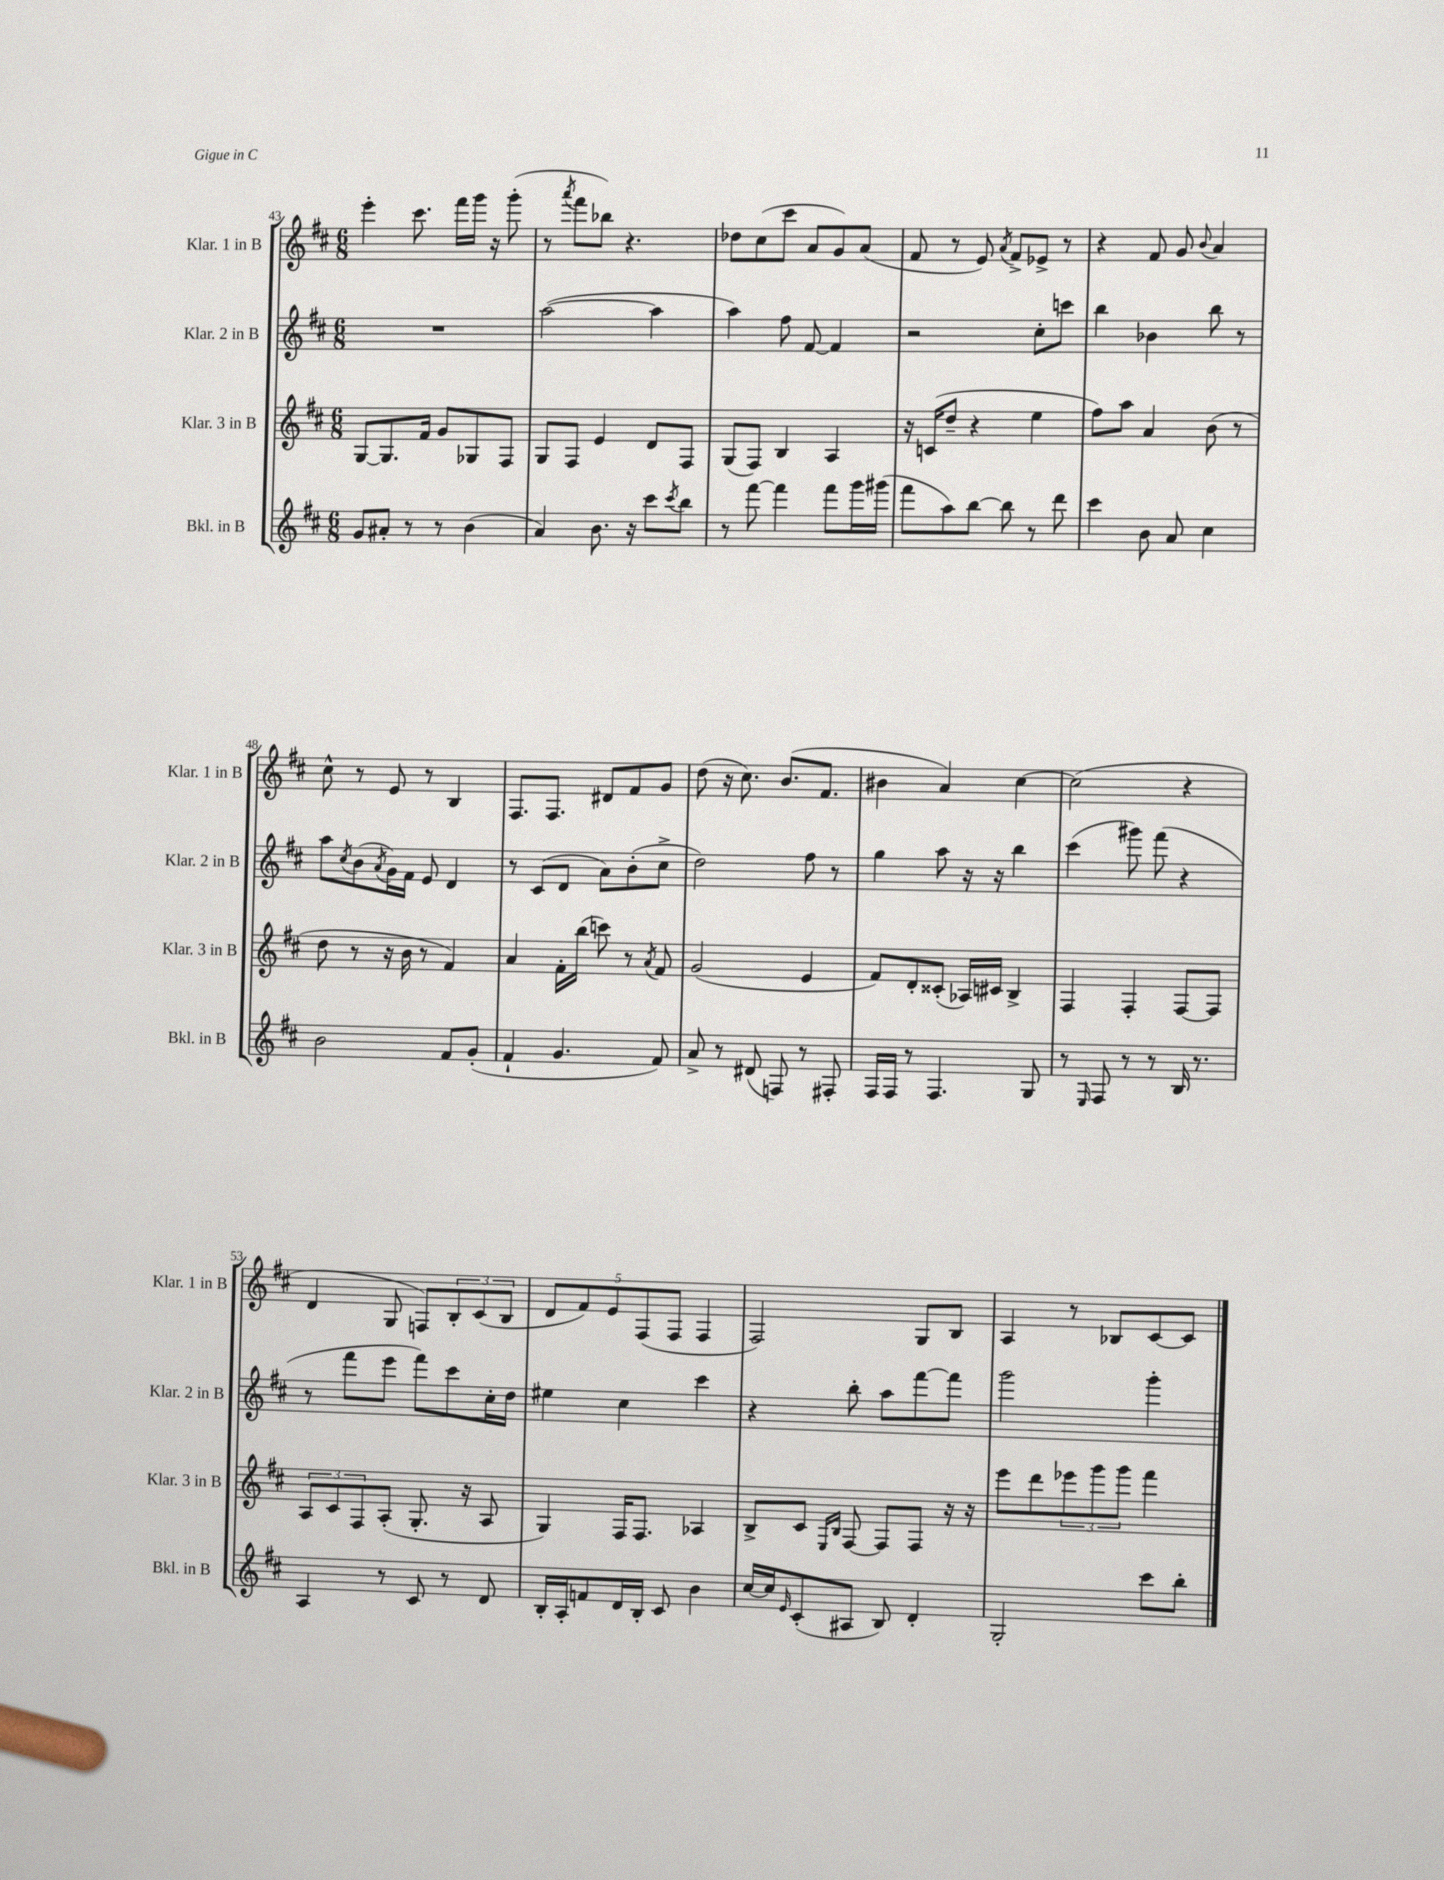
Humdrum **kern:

**kern	**kern	**kern	**kern
*part4	*part3	*part2	*part1
*staff4	*staff3	*staff2	*staff1
*I"Bkl. in B	*I"Klar. 3 in B	*I"Klar. 2 in B	*I"Klar. 1 in B
*I'Bkl. in B	*I'Klar. 3 in B	*I'Klar. 2 in B	*I'Klar. 1 in B
*clefG2	*clefG2	*clefG2	*clefG2
*k[f#c#]	*k[f#c#]	*k[f#c#]	*k[f#c#]
*M6/8	*M6/8	*M6/8	*M6/8
=43	=43	=43	=43
8g/L	[8G/L	2.r	4eee'\
8a#X'/J	8.G/]	.	.
8r	.	.	8.ccc#\
.	16f#/Jk	.	.
8r	8g/L	.	.
.	.	.	16fff#\LL
(4b\	8G-X/	.	16ggg\JJ
.	.	.	16r
.	8F#/J	.	(8ggg'\
=44	=44	=44	=44
4a/)	8G/L	([2aa\	8r
.	.	.	8qaaa/
.	8F#/J	.	8fff#\L
8.b\	4e/	.	8bb-X\J)
.	.	.	4.r
16r	.	.	.
8ccc#\L	8d/L	4aa\]	.
8qccc#/	.	.	.
8bb\J	8F#/J	.	.
=45	=45	=45	=45
8r	(8G/L	4aa\)	8dd-X\L
[8fff#\	8F#/J)	.	(8cc#\
4fff#\]	4B/	8ff#\	8ccc#\J
.	.	[8f#/	8a/L
8fff#\L	4A/	4f#/]	8g/)
16ggg\L	.	.	(8a/J
(16ggg#X\JJ	.	.	.
=46	=46	=46	=46
8fff#\L	16r	2r	8f#/
.	(16cn/KL	.	.
8aa\)	8dd~/J	.	8r
[8bb\J	4r	.	8e/)
.	.	.	8qa/
8bb\]	.	.	8f#^/L
8r	4ee\	8cc#'\L	8e-X^/J
8ddd\	.	8cccn\J	8r
=47	=47	=47	=47
4ccc#\	8ff#\L)	4bb\	4r
.	8aa\J	.	.
8b\	4a/	4b-X\	8f#/
8a/	.	.	8g/
.	.	.	8qqb/
4cc#\	(8b\	8bb\	4a/
.	8r	8r	.
!!LO:LB:g=z
=48	=48	=48	=48
2b\	8dd\	8aa\L	8cc#^^\
.	.	8qcc#/	.
.	8r	(8b\	8r
.	.	8qa/	.
.	16r	16g\L)	8e/
.	16b\	16f#\JJ	.
.	8r	8e/	8r
8f#/L	4f#/)	4d/	4B/
(8g'/J	.	.	.
=49	=49	=49	=49
4f#`/	4a/	8r	8.F#/L
.	.	(8c#/L	.
.	.	.	8.F#/J
4.g/	16f#'\LL	8d/J	.
.	(16bb\JJ	.	.
.	8cccn\)	8a\L)	8d#X/L
.	8r	(8b'\	8f#/
.	8qa/	.	.
8f#/)	8f#/	8cc#^\J	8g/J
=50	=50	=50	=50
8a^/	(2g/	2dd\)	(8dd\
8r	.	.	16r
.	.	.	8.cc#\)
(8d#X/	.	.	.
8Fn/)	.	.	(8.b/L
8r	4e/	8ff#\	.
.	.	.	8.f#/J
8F#X'/	.	8r	.
=51	=51	=51	=51
16F#/LL	8f#/L)	4gg\	4b#X\
16F#/JJ	.	.	.
8r	8d'/	.	.
4.F#/	(8c##X'/J	8aa\	4a/)
.	16A-X/LL)	16r	.
.	16c#X/JJ	16r	.
.	4B^/	4bb\	[4cc#\
8G/	.	.	.
=52	=52	=52	=52
8r	4F#/	(4ccc#\	(2cc#\]
16qqE/	.	.	.
8F#/	.	.	.
8r	4F#'/	8ggg#X\)	.
8r	.	(8fff#\	.
16B/	[8F#/L	4r	4r
8.r	.	.	.
.	8F#/J]	.	.
!!LO:LB:g=z
=53	=53	=53	=53
4A/	12A/L	8r	4d/
.	12c#/	.	.
.	.	8fff#\L	.
.	12F#/	.	.
8r	(8A'/J	8eee\J	8G/
8c#/	8.G'/	8fff#\L)	8Fn/L)
8r	.	8ccc#\	12B'/
.	16r	.	.
.	.	.	(12c#/
8d/	8A/	16cc#'\L	.
.	.	.	12B/J
.	.	16dd\JJ	.
=54	=54	=54	=54
16B'/LL	4G/)	4ee#X\	10d/L
16A'/J	.	.	.
.	.	.	10f#/)
8fn/	.	.	.
.	.	.	10e/
16d/L	16F#/KL	4cc#\	.
.	.	.	(10F#/
16B'/JJ	8.F#/J	.	.
8c#/	.	.	.
.	.	.	10F#/J
4b\	4A-X/	4ccc#\	4F#/
=55	=55	=55	=55
[16cc#/LL	8B^/L	4r	2F#/)
16cc#/J]	.	.	.
16qqe/	.	.	.
(8c#'/	8c#/J	.	.
.	16qqE/LL	.	.
.	16qqB/JJ	.	.
8A#X/J	[8F#/	8bb'\	.
8B/)	8F#/L]	8aa\L	.
4d'/	8F#/J	[8fff#\	8G/L
.	16r	8fff#\J]	8B/J
.	16r	.	.
=56	=56	=56	=56
2G'/	8eee\L	2ggg\	4A/
.	8ddd\	.	.
.	12eee-X\	.	8r
.	12ggg\	.	.
.	.	.	8B-X/L
.	12ggg\J	.	.
8ccc#\L	4fff#\	4ggg'\	[8c#/
8bb'\J	.	.	8c#/J]
==	==	==	==
*-	*-	*-	*-
